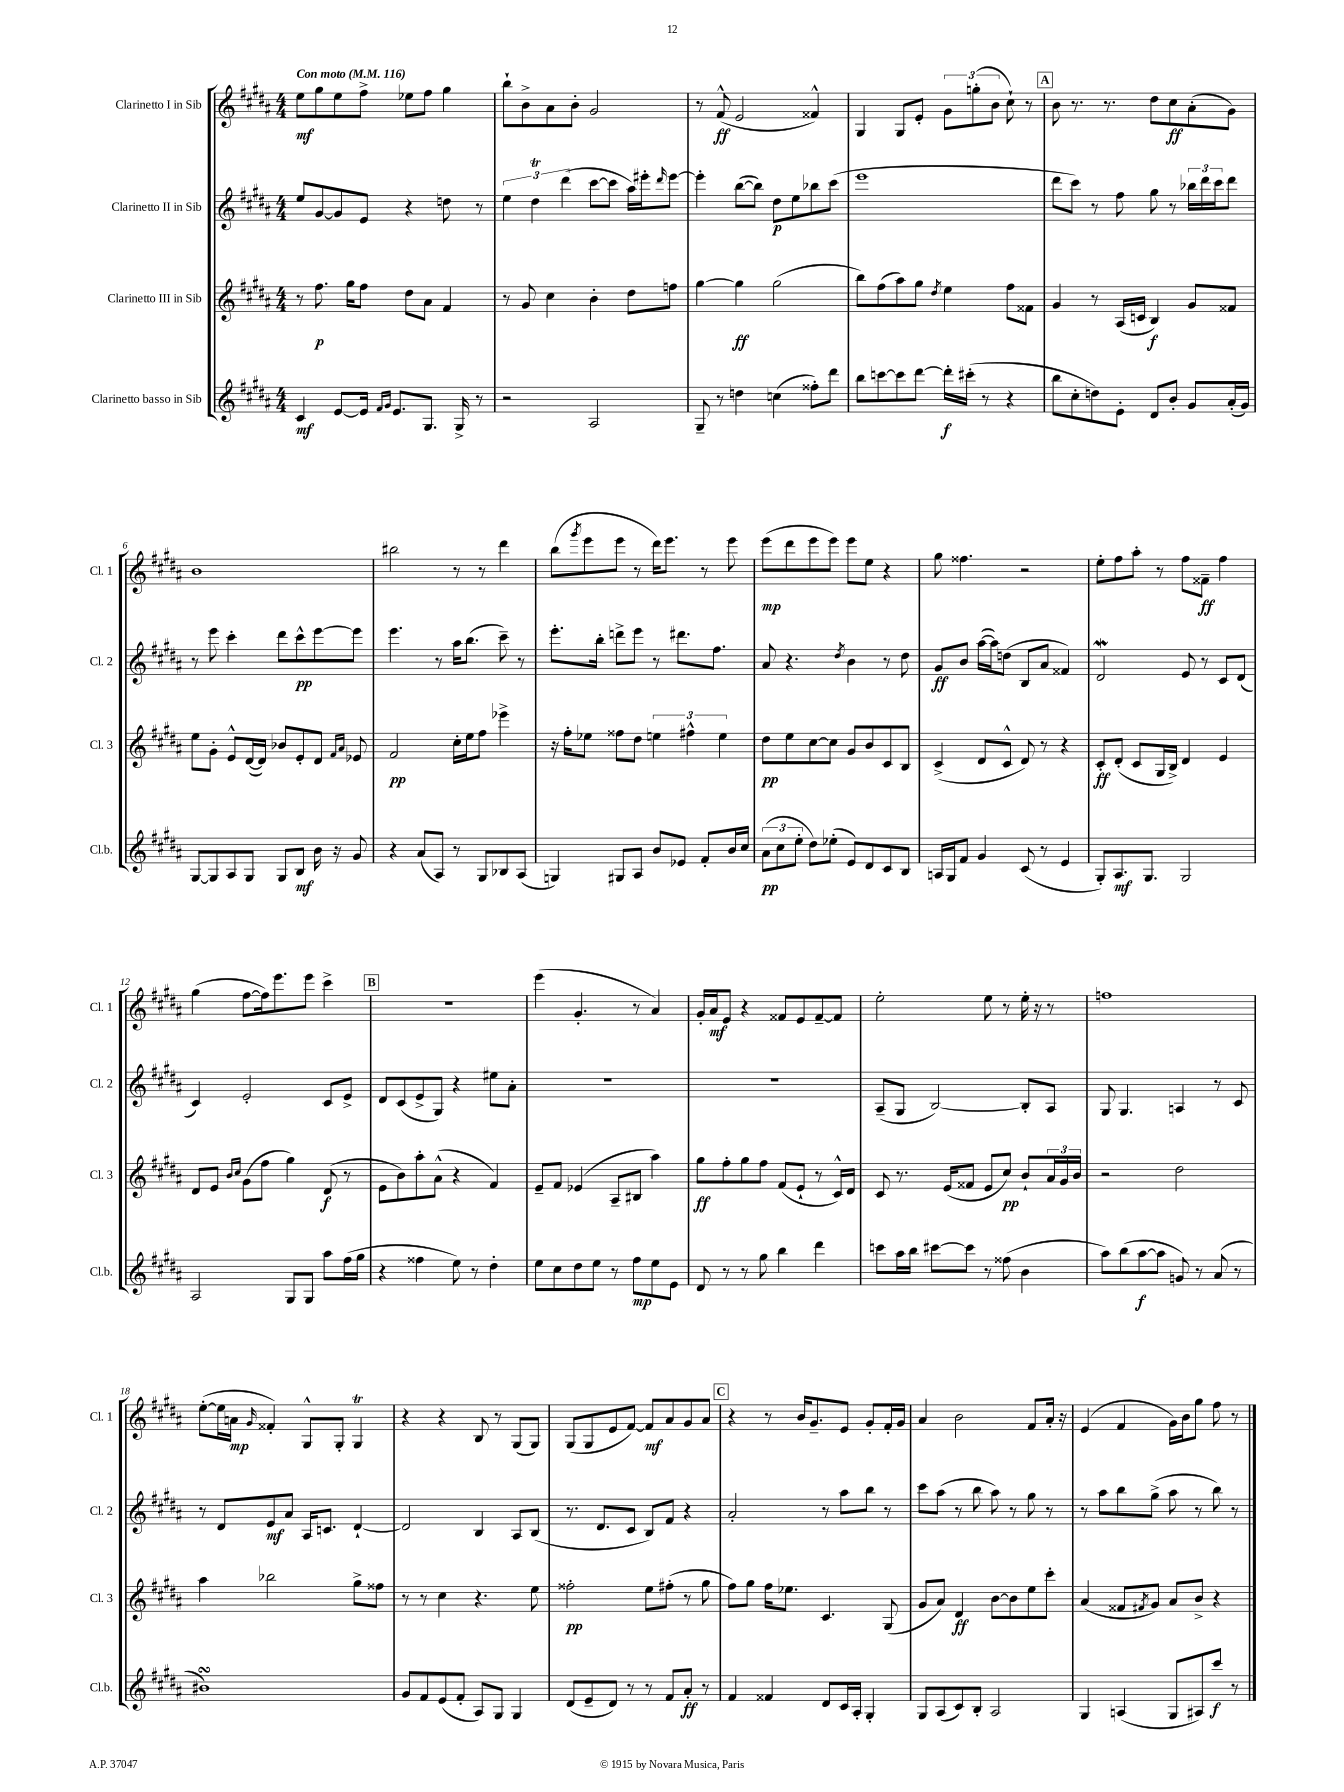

**kern	**dynam	**kern	**dynam	**kern	**dynam	**kern	**dynam
*part4	*part4	*part3	*part3	*part2	*part2	*part1	*part1
*staff4	*staff4	*staff3	*staff3	*staff2	*staff2	*staff1	*staff1
*I"Clarinetto basso in Sib	*	*I"Clarinetto III in Sib	*	*I"Clarinetto II in Sib	*	*I"Clarinetto I in Sib	*
*I'Cl.b.	*	*I'Cl. 3	*	*I'Cl. 2	*	*I'Cl. 1	*
*clefG2	*	*clefG2	*	*clefG2	*	*clefG2	*
*k[f#c#g#d#a#]	*	*k[f#c#g#d#a#]	*	*k[f#c#g#d#a#]	*	*k[f#c#g#d#a#]	*
*M4/4	*	*M4/4	*	*M4/4	*	*M4/4	*
*MM116	*	*MM116	*	*MM116	*	*MM116	*
=1	=1	=1	=1	=1	=1	=1	=1
!	!	!	!	!	!	!LO:TX:a:B:t=Con moto	!
4c#/	mf	8r	.	8ee/L	.	8ee\L	mf
.	.	8.ff#\	p	[8g#/	.	8gg#\	.
[8e/L	.	.	.	8g#/]	.	8ee\	.
.	.	16gg#\KL	.	.	.	.	.
16e/Jk]	.	8ff#\J	.	8e/J	.	8ff#^\J	.
16qqf#/LL	.	.	.	.	.	.	.
16qqg#/JJ	.	.	.	.	.	.	.
8.e/L	.	.	.	.	.	.	.
.	.	8dd#\L	.	4r	.	8ee-X\L	.
8.G#/J	.	8a#\J	.	.	.	8ff#\J	.
.	.	4f#/	.	8ddn\	.	4gg#\	.
16G#^/	.	.	.	.	.	.	.
8r	.	.	.	8r	.	.	.
=2	=2	=2	=2	=2	=2	=2	=2
2r	.	8r	.	6ee\	.	8bb`\L	.
.	.	8g#/	.	.	.	8b^\	.
.	.	.	.	6dd#t\	.	.	.
.	.	4cc#\	.	.	.	8a#\	.
.	.	.	.	(6ddd#\	.	.	.
.	.	.	.	.	.	8b'\J	.
2A#/	.	4b'\	.	[8ccc#\L	.	2g#/	.
.	.	.	.	8ccc#\J]	.	.	.
.	.	8dd#\L	.	16aa#\LL)	.	.	.
.	.	.	.	16eee#X'\J	.	.	.
.	.	.	.	16qqddd#/	.	.	.
.	.	8ffn\J	.	[8eee#\J	.	.	.
=3	=3	=3	=3	=3	=3	=3	=3
8G#~/	.	[4gg#\	.	4eee#'\]	.	8r	.
8r	.	.	.	.	.	(8f#^^/	ff
4ddn\	.	4gg#\]	ff	([8bb\L	.	2e/	.
.	.	.	.	8bb\J])	.	.	.
(4ccn\	.	(2gg#\	.	8dd#\L	p	.	.
.	.	.	.	8ee\	.	.	.
8ff##X'\L)	.	.	.	8bb-X\	.	4f##X^^/)	.
8ddd#\J	.	.	.	(8ccc#\J	.	.	.
=4	=4	=4	=4	=4	=4	=4	=4
8bb\L	.	8bb\L)	.	1eee	.	4G#/	.
[8cccn\	.	(8ff#\	.	.	.	.	.
8ccc\]	.	8aa#\)	.	.	.	8G#/L	.
[8ddd#\J	.	8gg#\J	.	.	.	8e'/J	.
.	.	8qdd#/	.	.	.	.	.
16ddd#'\LL]	f	4ee\	.	.	.	12g#\L	.
(16ccc#X'\JJ	.	.	.	.	.	.	.
.	.	.	.	.	.	(12ggn'\	.
8r	.	.	.	.	.	.	.
.	.	.	.	.	.	12b\J	.
4r	.	8ff#\L	.	.	.	8cc#`\)	.
.	.	8f##X\J	.	.	.	8r	.
!!LO:REH:place=s1:t=A
=5	=5	=5	=5	=5	=5	=5	=5
8bb\L	.	4g#/	.	8ddd#\L	.	8b\	.
8cc#'\	.	.	.	8ccc#\J)	.	8.r	.
8ddn\)	.	8r	.	8r	.	.	.
.	.	.	.	.	.	8.r	.
8e'\J	.	(16A#/LL	.	8ff#\	.	.	.
.	.	16cn/JJ	.	.	.	.	.
8d#/L	.	4B/)	f	8gg#\	.	8dd#\L	.
8b'/J	.	.	.	8r	.	8cc#\	ff
8g#/L	.	8g#/L	.	24bb-X\LL	.	(8a#'\	.
.	.	.	.	24ddd#\	.	.	.
.	.	.	.	24ccc#\J	.	.	.
(16a#'/L	.	8f##X/J	.	8ddd#\J	.	8g#\J)	.
16g#/JJ)	.	.	.	.	.	.	.
!!LO:LB:g=z
=6	=6	=6	=6	=6	=6	=6	=6
[8G#/L	.	8ee\L	.	8r	.	1b	.
8G#/]	.	8g#'\J	.	8eee\	.	.	.
8A#/	.	8e^^/L	.	4ccc#'\	.	.	.
8G#/J	.	([16d#/L	.	.	.	.	.
.	.	16d#/JJ])	.	.	.	.	.
8G#/L	.	8b-X/L	.	8ddd#\L	.	.	.
8B/J	mf	8e'/	.	8ccc#^^\	pp	.	.
16b\	.	8d#/J	.	[8eee\	.	.	.
16r	.	.	.	.	.	.	.
.	.	16qqf#/LL	.	.	.	.	.
.	.	16qqa#/JJ	.	.	.	.	.
8g#/	.	8e-X/	.	8eee\J]	.	.	.
=7	=7	=7	=7	=7	=7	=7	=7
4r	.	2f#/	pp	4.eee\	.	2bb#X\	.
(8a#/L	.	.	.	.	.	.	.
8A#/J)	.	.	.	8r	.	.	.
8r	.	16cc#'\LL	.	16aa#\KL	.	8r	.
.	.	16ee\J	.	(8.bb\J	.	.	.
8G#/L	.	8ff#\J	.	.	.	8r	.
8B-X/	.	4eee-X^\	.	8ccc#~\)	.	4ddd#\	.
(8A#/J	.	.	.	8r	.	.	.
=8	=8	=8	=8	=8	=8	=8	=8
4Gn/)	.	16r	.	8.eee'\L	.	(8bb\L	.
.	.	16ff#'\KL	.	.	.	.	.
.	.	.	.	.	.	8qggg#/	.
.	.	8ee-X\J	.	.	.	8eee\	.
.	.	.	.	16bb'\Jk	.	.	.
8G#X/L	.	8ff##X\L	.	8dddn^\L	.	8eee\J	.
8A#/J	.	8dd#\J	.	8eee\J	.	8r	.
8b/L	.	6een\	.	8r	.	16ddd#\KL)	.
.	.	.	.	.	.	8.eee\J	.
8e-X/J	.	.	.	8.ddd#X\L	.	.	.
.	.	6ff#X^^\	.	.	.	.	.
8f#'/L	.	.	.	.	.	8r	.
.	.	.	.	8.ff#\J	.	.	.
.	.	6ee\	.	.	.	.	.
16b/L	.	.	.	.	.	8eee\	.
16cc#/JJ	.	.	.	.	.	.	.
=9	=9	=9	=9	=9	=9	=9	=9
(12a#\L	pp	8dd#\L	pp	8a#/	.	(8eee\L	mp
12cc#\	.	.	.	.	.	.	.
.	.	8ee\	.	4.r	.	8ddd#\	.
12ee'\J	.	.	.	.	.	.	.
8dd#\L)	.	[8cc#\	.	.	.	8eee\	.
(8ee-X'\J	.	8cc#\J]	.	.	.	8eee\J)	.
.	.	.	.	8qdd#/	.	.	.
8e/L)	.	8g#/L	.	4b\	.	8eee\L	.
8d#/	.	8b/	.	.	.	8ee\J	.
8c#/	.	8c#/	.	8r	.	4r	.
8B/J	.	8B/J	.	8dd#\	.	.	.
=10	=10	=10	=10	=10	=10	=10	=10
16An/LL	.	(4c#^/	.	8g#/L	ff	8gg#\	.
16G#/J	.	.	.	.	.	.	.
8f#/J	.	.	.	8b/J	.	4.ff##X\	.
4g#/	.	8d#/L	.	([16aa#\LL	.	.	.
.	.	.	.	16aa#\J])	.	.	.
.	.	8c#^^/J	.	(8ddn\J	.	.	.
(8c#/	.	8d#/)	.	8B/L	.	2r	.
8r	.	8r	.	8a#/J	.	.	.
4e/	.	4r	.	4f##X/)	.	.	.
=11	=11	=11	=11	=11	=11	=11	=11
8G#'/L)	.	8c#'/L	ff	2d#W/	.	8ee'\L	.
8.A#/	mf	(8d#'/J	.	.	.	8ff#\	.
.	.	8c#/L	.	.	.	8aa#'\J	.
8.G#/J	.	.	.	.	.	.	.
.	.	16G#/L	.	.	.	8r	.
.	.	16B^/JJ)	.	.	.	.	.
2G#/	.	4d#/	.	8e/	.	8ff#\L	.
.	.	.	.	8r	.	8f##X~\J	ff
.	.	4e/	.	8c#/L	.	4ff#\	.
.	.	.	.	(8d#/J	.	.	.
!!LO:LB:g=z
=12	=12	=12	=12	=12	=12	=12	=12
2A#/	.	8d#/L	.	4c#/)	.	(4gg#\	.
.	.	8e/J	.	.	.	.	.
.	.	16qqb/LL	.	.	.	.	.
.	.	16qqcc#/JJ	.	.	.	.	.
.	.	(8g#\L	.	2e'/	.	[8ff#\L	.
.	.	8ff#\J	.	.	.	16ff#\k])	.
.	.	.	.	.	.	8.eee\	.
8G#/L	.	4gg#\)	.	.	.	.	.
8G#/J	.	.	.	.	.	8eee\J	.
8aa#\L	.	(8d#/	f	8c#/L	.	4ccc#^\	.
(16ff#\L	.	8r	.	8e^/J	.	.	.
16gg#\JJ	.	.	.	.	.	.	.
!!LO:REH:place=s1:t=B
=13	=13	=13	=13	=13	=13	=13	=13
4r	.	8e\L	.	8d#/L	.	1r	.
.	.	8b\)	.	(8c#/	.	.	.
4ff##X\	.	8aa#'\	.	8e^/	.	.	.
.	.	(8a#^^\J	.	8G#/J)	.	.	.
8ee\)	.	4r	.	4r	.	.	.
8r	.	.	.	.	.	.	.
4dd#'\	.	4f#/)	.	8ee#X\L	.	.	.
.	.	.	.	8a#'\J	.	.	.
=14	=14	=14	=14	=14	=14	=14	=14
8ee\L	.	8e~/L	.	1r	.	(4eee\	.
8cc#\	.	8f#/J	.	.	.	.	.
8dd#\	.	(4e-X/	.	.	.	4.g#'/	.
8ee\J	.	.	.	.	.	.	.
8r	.	8A#~/L	.	.	.	.	.
8ff#\L	mp	8B#X/J	.	.	.	8r	.
8ee\	.	4aa#\)	.	.	.	4a#/)	.
8e\J	.	.	.	.	.	.	.
=15	=15	=15	=15	=15	=15	=15	=15
8d#/	.	8gg#\L	ff	1r	.	16g#'/LL	.
.	.	.	.	.	.	16a#/J	mf
8r	.	8ff#'\	.	.	.	8e/J	.
8r	.	8gg#\	.	.	.	4r	.
8gg#\	.	8ff#\J	.	.	.	.	.
4bb\	.	(8f#/L	.	.	.	8f##X/L	.
.	.	8e`/J	.	.	.	8e/	.
4ddd#\	.	8r	.	.	.	[8f##~/	.
.	.	16c#^^/LL)	.	.	.	8f##/J]	.
.	.	16d#/JJ	.	.	.	.	.
=16	=16	=16	=16	=16	=16	=16	=16
8cccn\L	.	8c#/	.	(8A#~/L	.	2ee'\	.
16aa#\L	.	8.r	.	8G#/J	.	.	.
16bb\JJ	.	.	.	.	.	.	.
[8ccc#X\L	.	.	.	[2B/)	.	.	.
.	.	(16e/KL	.	.	.	.	.
8ccc#\J]	.	8f##X/J	.	.	.	.	.
8r	.	8e/L	.	.	.	8ee\	.
(8ff##X\	.	8cc#/J)	pp	.	.	8r	.
4b\	.	8b`/L	.	8B'/L]	.	16ee'\	.
.	.	.	.	.	.	16r	.
.	.	24a#/L	.	8A#/J	.	8r	.
.	.	24g#/	.	.	.	.	.
.	.	24b/JJ	.	.	.	.	.
=17	=17	=17	=17	=17	=17	=17	=17
8aa#\L)	.	2r	.	8G#/	.	1ffn	.
(8bb\	.	.	.	4.G#/	.	.	.
[8aa#\	f	.	.	.	.	.	.
8aa#\J]	.	.	.	.	.	.	.
8gn/)	.	2dd#\	.	4An/	.	.	.
8r	.	.	.	.	.	.	.
(8a#/	.	.	.	8r	.	.	.
8r	.	.	.	8c#/	.	.	.
!!LO:LB:g=z
=18	=18	=18	=18	=18	=18	=18	=18
1b#XsSsS)	.	4aa#\	.	8r	.	([8ee'\L	.
.	.	.	.	8d#/L	.	16ee\L]	.
.	.	.	.	.	.	16an\JJ	mp
.	.	.	.	.	.	16qqg#/	.
.	.	2bb-X\	.	8e/	mf	4f##X'/)	.
.	.	.	.	8a#/J	.	.	.
.	.	.	.	16A#/KL	.	8G#^^/L	.
.	.	.	.	8.cn/J	.	.	.
.	.	.	.	.	.	8G#'/J	.
.	.	8gg#^\L	.	[4d#`/	.	4G#T/	.
.	.	8ff##X\J	.	.	.	.	.
=19	=19	=19	=19	=19	=19	=19	=19
8g#/L	.	8r	.	2d#/]	.	4r	.
8f#/	.	8r	.	.	.	.	.
(8e/	.	4cc#\	.	.	.	4r	.
8f#'/J	.	.	.	.	.	.	.
8A#/L)	.	4.r	.	4B/	.	8B/	.
8G#/J	.	.	.	.	.	8r	.
4G#/	.	.	.	8A#/L	.	(8G#/L	.
.	.	8ee\	.	(8B/J	.	8G#/J)	.
=20	=20	=20	=20	=20	=20	=20	=20
(8d#/L	.	2ff##X'\	pp	8.r	.	(8G#/L	.
8e~/	.	.	.	.	.	8G#/	.
.	.	.	.	8.d#/L	.	.	.
8d#/J)	.	.	.	.	.	8e/	.
8r	.	.	.	8c#/J	.	[8f#/J)	.
8r	.	8ee\L	.	8B/L)	.	8f#/L]	mf
8f#/L	.	(8ff#X'\J	.	8f#/J	.	8a#/	.
8a#'/J	ff	8r	.	4r	.	8g#/	.
8r	.	8gg#\	.	.	.	8a#/J	.
!!LO:REH:place=s1:t=C
=21	=21	=21	=21	=21	=21	=21	=21
4f#/	.	8ff#\L)	.	2a#'/	.	4r	.
.	.	8gg#\J	.	.	.	.	.
4f##X/	.	16ff#\KL	.	.	.	8r	.
.	.	8.ee-X\J	.	.	.	.	.
.	.	.	.	.	.	16b/KL	.
.	.	.	.	.	.	8.g#~/	.
8d#/L	.	4.c#/	.	8r	.	.	.
16c#/L	.	.	.	8aa#\L	.	8e/J	.
16A#'/JJ	.	.	.	.	.	.	.
4G#'/	.	.	.	8bb\J	.	8g#'/L	.
.	.	(8G#/	.	8r	.	16f#'/L	.
.	.	.	.	.	.	16g#/JJ	.
=22	=22	=22	=22	=22	=22	=22	=22
8G#/L	.	8g#/L	.	8ccc#\L	.	4a#/	.
(8A#/	.	8a#/J)	.	(8aa#\J	.	.	.
8c#/)	.	4d#/	ff	8r	.	2b\	.
8B'/J	.	.	.	8bb\	.	.	.
2A#/	.	[8b\L	.	8aa#\)	.	.	.
.	.	8b\]	.	8r	.	.	.
.	.	8ee\	.	8gg#\	.	8f#/L	.
.	.	8ccc#'\J	.	8r	.	16a#'/Jk	.
.	.	.	.	.	.	16r	.
=23	=23	=23	=23	=23	=23	=23	=23
4G#/	.	(4a#/	.	8r	.	(4e/	.
.	.	.	.	8aa#\L	.	.	.
(4An/	.	8f##X/L	.	8bb\	.	4f#/	.
.	.	8qf#X/	.	.	.	.	.
.	.	8g#/J)	.	(8gg#^\J	.	.	.
8G#/L	.	8a#/L	.	8aa#\	.	16g#\LL)	.
.	.	.	.	.	.	16b\J	.
8A#X/)	.	8b^/J	.	8r	.	8gg#\J	.
8ccc#/J	f	4r	.	8bb\)	.	8ff#\	.
8r	.	.	.	8r	.	8r	.
==	==	==	==	==	==	==	==
*-	*-	*-	*-	*-	*-	*-	*-
